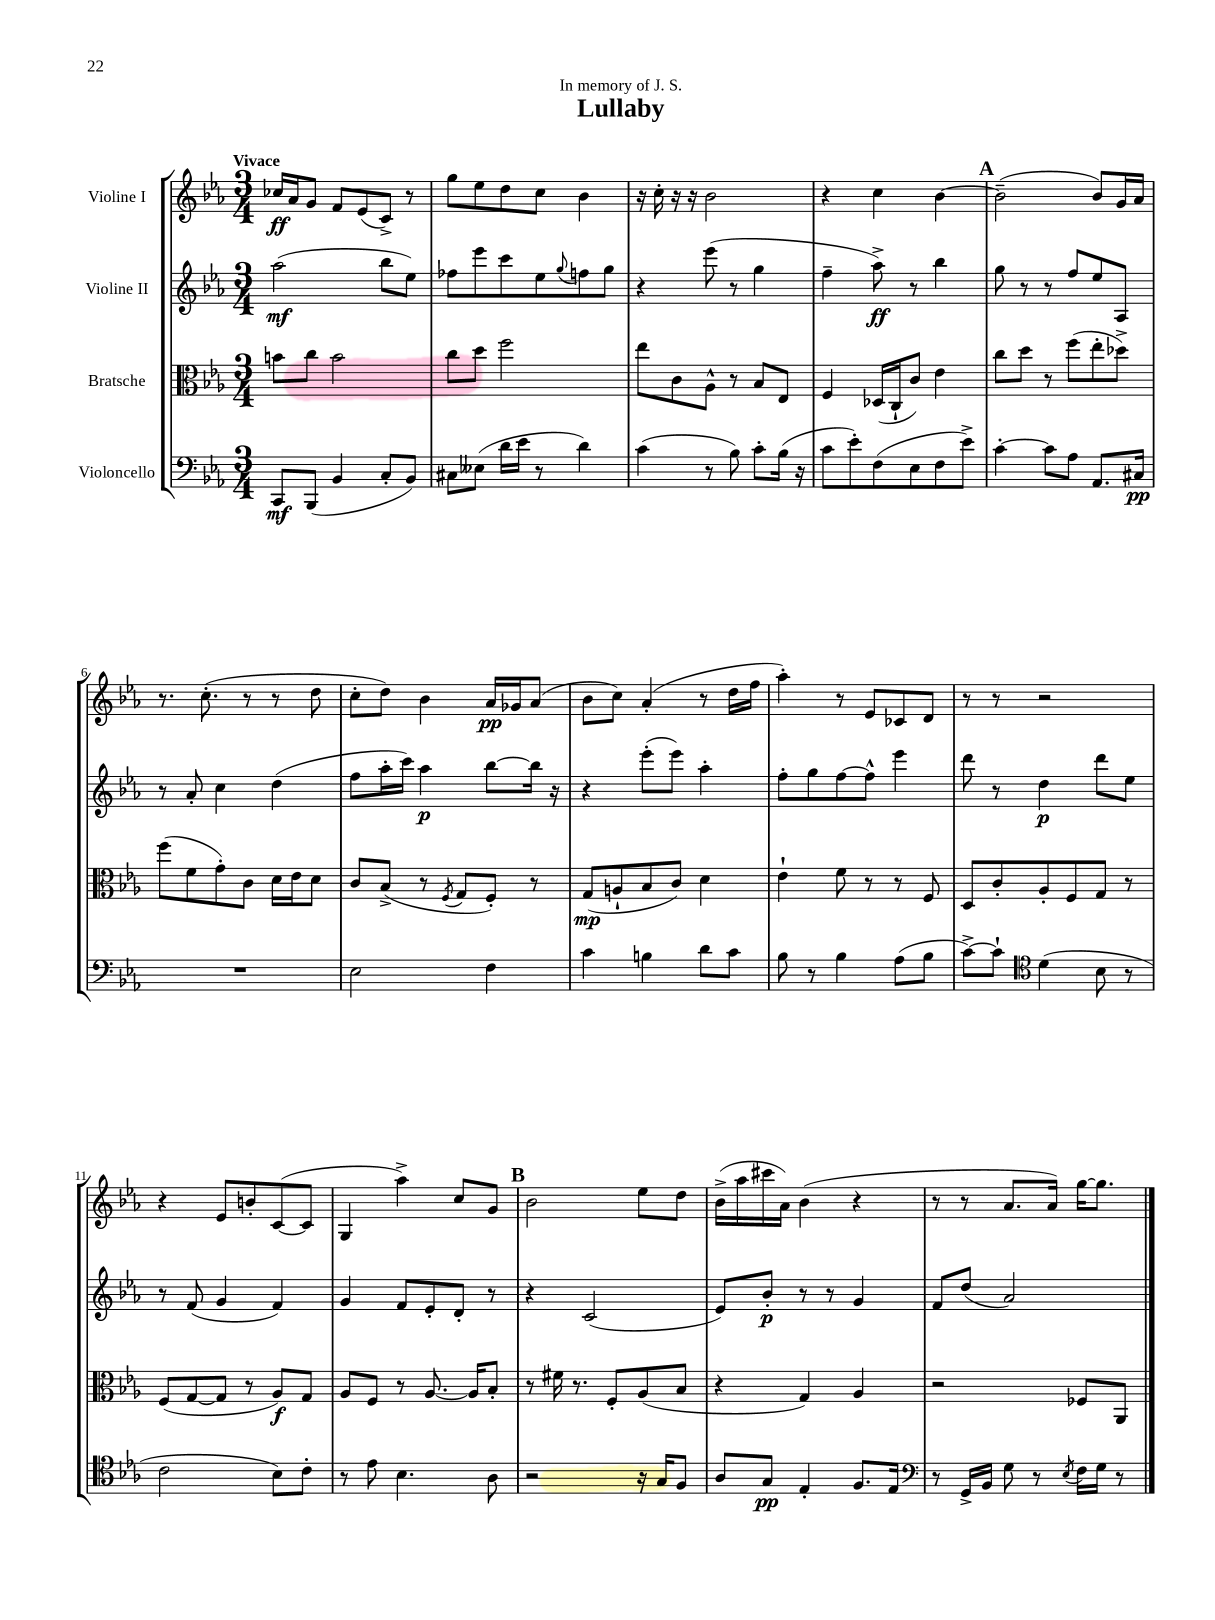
\header { title = "Lullaby" dedication = "In memory of J. S." }
<<
\new StaffGroup <<
\new Staff = "s0" \with { instrumentName = "Violine I" } {
    \clef treble \key ees \major \numericTimeSignature \time 3/4 \tempo "Vivace"
    ces''16\ff aes'16 g'8 f'8 ees'8( c'8->) r8 |
    g''8 ees''8 d''8 c''8 bes'4 |
    r16 c''16-. r16 r16 bes'2 |
    r4 c''4 bes'4~ |
    \mark \markup { \bold "A" } bes'2--( bes'8) g'16 aes'16 |
    r8. c''8.-.( r8 r8 d''8 |
    c''8-. d''8) bes'4 aes'16\pp ges'16 aes'8( |
    bes'8 c''8) aes'4-.( r8 d''16 f''16 |
    aes''4-.) r8 ees'8 ces'8 d'8 |
    r8 r8 r2 |
    r4 ees'8 b'8-. c'8~( c'8 |
    g4 aes''4->) c''8 g'8 |
    \mark \markup { \bold "B" } bes'2 ees''8 d''8 |
    bes'16->( aes''16 cis'''16 aes'16) bes'4( r4 |
    r8 r8 aes'8. aes'16) g''16~ g''8. \bar "|." |
}
\new Staff = "s1" \with { instrumentName = "Violine II" } {
    \clef treble \key ees \major \numericTimeSignature \time 3/4
    aes''2\mf( bes''8 ees''8) |
    fes''8 ees'''8 c'''8 ees''8 \appoggiatura { g''8 } f''8 g''8 |
    r4 ees'''8( r8 g''4 |
    f''4-- aes''8->\ff) r8 bes''4 |
    \mark \markup { \bold "A" } g''8 r8 r8 f''8 ees''8 aes8 |
    r8 aes'8-. c''4 d''4( |
    f''8 aes''16-. c'''16) aes''4\p bes''8~ bes''16 r16 |
    r4 ees'''8-.( ees'''8) aes''4-. |
    f''8-. g''8 f''8~ f''8-^ ees'''4 |
    d'''8 r8 d''4\p d'''8 ees''8 |
    r8 f'8( g'4 f'4) |
    g'4 f'8 ees'8-. d'8-. r8 |
    \mark \markup { \bold "B" } r4 c'2( |
    ees'8) bes'8-.\p r8 r8 g'4 |
    f'8 d''8( aes'2) \bar "|." |
}
\new Staff = "s2" \with { instrumentName = "Bratsche" } {
    \clef alto \key ees \major \numericTimeSignature \time 3/4
    b'8 c''8 b'2 |
    c''8 d''8 f''2 |
    ees''8 c'8 aes8-^ r8 bes8 ees8 |
    f4 des16( c16-! c'8) ees'4 |
    \mark \markup { \bold "A" } c''8 d''8 r8 f''8( ees''8-. des''8->) |
    f''8( f'8 g'8-.) c'8 d'16 ees'16 d'8 |
    c'8 bes8->( r8 \acciaccatura { f8 } g8 f8-.) r8 |
    g8\mp( a8-! bes8 c'8) d'4 |
    ees'4-! f'8 r8 r8 f8 |
    d8 c'8-. aes8-. f8 g8 r8 |
    f8( g8~ g8 r8 aes8\f) g8 |
    aes8 f8 r8 aes8.~ aes16 bes8-. |
    \mark \markup { \bold "B" } r8 fis'16 r8. f8-. aes8( bes8 |
    r4 g4) aes4 |
    r2 fes8 aes,8 \bar "|." |
}
\new Staff = "s3" \with { instrumentName = "Violoncello" } {
    \clef bass \key ees \major \numericTimeSignature \time 3/4
    c,8\mf bes,,8( bes,4 c8-. bes,8) |
    cis8 eeses8( d'16 ees'16 r8 d'4) |
    c'4( r8 bes8) c'8-. bes16( r16 |
    c'8 ees'8-.) f8( ees8 f8 ees'8->) |
    \mark \markup { \bold "A" } c'4~-. c'8 aes8 aes,8. cis16\pp |
    R2. |
    ees2 f4 |
    c'4 b4 d'8 c'8 |
    bes8 r8 bes4 aes8( bes8 |
    c'8~->) c'8-! \clef tenor d'4( bes8 r8 |
    c'2 bes8) c'8-. |
    r8 ees'8 bes4. aes8 |
    \mark \markup { \bold "B" } r2 r16 g16 f8 |
    aes8 g8\pp ees4-. f8. ees16 |
    \clef bass r8 g,16-> bes,16 g8 r8 \acciaccatura { ees8 } f16 g16 r8 \bar "|." |
}
>>
>>
